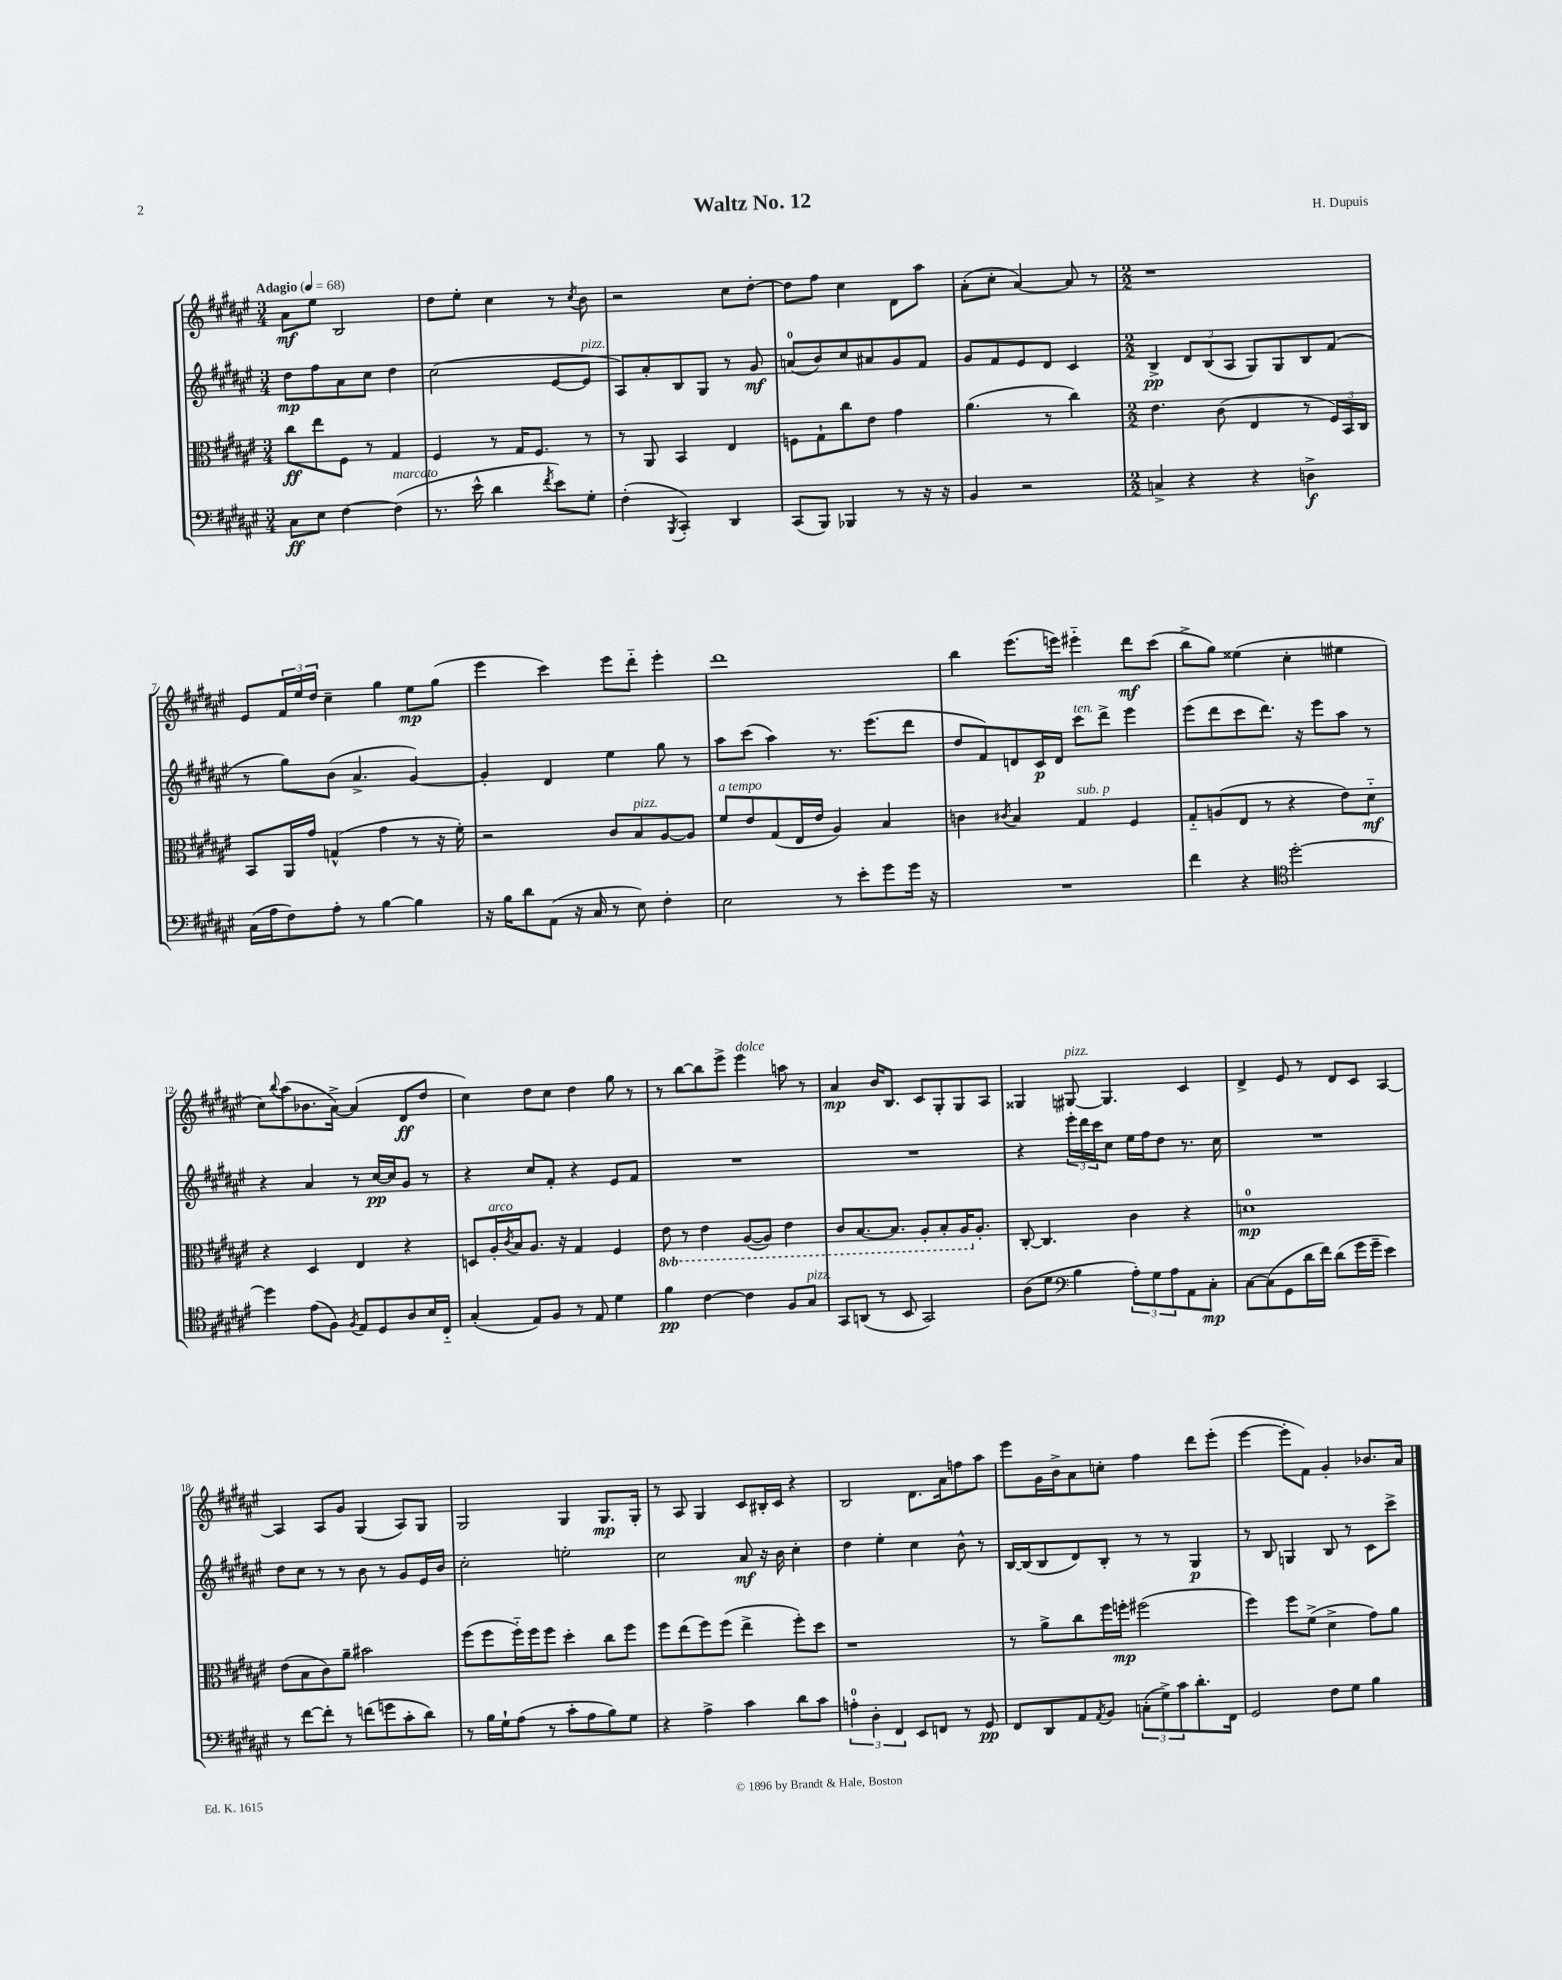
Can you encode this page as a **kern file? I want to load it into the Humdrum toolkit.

**kern	**kern	**kern	**kern
*staff4	*staff3	*staff2	*staff1
*clefF4	*clefC3	*clefG2	*clefG2
*k[f#c#g#d#a#e#]	*k[f#c#g#d#a#e#]	*k[f#c#g#d#a#e#]	*k[f#c#g#d#a#e#]
*M3/4	*M3/4	*M3/4	*M3/4
*MM68	*MM68	*MM68	*MM68
8C#\L	8cc#\L	8dd#\L	8a#\L
8E#\J	8ee#\	8ff#\	8ee#\J
[4F#\	8F#\J	8a#\	2B/
.	8r	8cc#\J	.
(4F#\]	4G#/	4dd#\	.
=	=	=	=
8.r	4F#/	(2cc#\	8dd#\L
.	.	.	8ee#'\J
16e#^^\	.	.	.
4d#\	8r	.	4cc#\
.	16G#/LK	.	.
.	8.F#/J	.	.
8qf#/	.	.	.
8e#\L)	.	[8e#/L	8r
.	.	.	8qcc#/
8G#'\J	8r	8e#/]J	8b\
=	=	=	=
(4F#'\	8r	8A#/L)	2r
.	8AA#/	8a#'/	.
8qBBB/	.	.	.
4CC#'/)	4BB/	8B/	.
.	.	8G#/J	.
4DD#/	4E#/	8r	8cc#\L
.	.	8g#/	[8dd#'\J
=	=	=	=
(8CC#/L	8F\L	(8a/L	8dd#\]L
8BBB/J)	8G#`\	8b/)	8ff#\J
4BBB-/	8cc#\	8cc#/	4cc#\
.	8e#\J	8a#/	.
8r	4g#\	8g#/	8d#\L
16r	.	8f#/J	8aa#\J
16r	.	.	.
=	=	=	=
4BB/	(4.a#\	8g#/L	(8a#'\L
.	.	8f#/	8cc#'\J
2r	.	8e#/	[4a#/)
.	8r	8d#/J	.
.	4cc#\)	4c#/	8a#/]
.	.	.	8r
=	=	=	=
*M2/2	*M2/2	*M2/2	*M2/2
4C^/	4.e#\	4B^/	1r
4r	.	12d#/L	.
.	.	(12B/	.
.	(8c#\	.	.
.	.	12A#/J	.
4r	4E#/	8G#/L)	.
.	.	8G#/	.
4D^\	8r	8B/	.
.	24F#/LL)	(8f#/J	.
.	24BB/	.	.
.	24C#/JJ	.	.
=	=	=	=
(16C#\LL	8BB/L	8r	8e#/L
16A#\J	.	.	.
8F#\)	16AA#/L	8gg#\L)	24f#/L
.	.	.	24ee#/
.	16g#/JJ	.	.
.	.	.	24dd#/JJ
8A#'\J	(4G^^/	(8b\J	4cc#~\
8r	.	4.a#^/	.
[4B\	4g#\	.	4gg#\
4B\]	8r	[4g#/)	8ee#\L
.	16r	.	(8gg#\J
.	16f#'\)	.	.
=	=	=	=
16r	2r	4g#'/]	4eee#\
16B\LK	.	.	.
8d#\	.	.	.
(8AA#\J	.	4d#/	4ccc#\)
16r	.	.	.
16C#/	.	.	.
8r	8c#/L	4ee#\	8eee#\L
8E#\)	8B/	.	8ddd#'~\J
4F#'\	[8A#/	8gg#\	4eee#'\
.	8A#/]J	8r	.
=	=	=	=
2E#\	8f#/L	8aa#\L	1ddd#
.	8e#/	(8ccc#\J	.
.	(8G#/	4aa#\)	.
.	16E#/L	.	.
.	16e#/JJ	.	.
8r	4A#/)	8.r	.
8e#'\L	.	.	.
.	.	(8.eee#\L	.
8g#\	4B/	.	.
16g#\Jk	.	8ddd#\J	.
16r	.	.	.
=	=	=	=
1r	4c\	8dd#/L	4bb\
.	.	8f#/)	.
.	8qc#/	.	.
.	4B/	8d/	(8.eee#\L
.	.	16c#/L	.
.	.	16d/JJ	16eee\Jk)
.	4G#/	8ccc#\L	4eee#'~\
.	.	8ddd#^\J	.
.	4F#/	4eee#\	8ddd#\L
.	.	.	(8ccc#\J
=	=	=	=
4f#\	8G#'~/L	(8eee#\L	8bb^\L
.	(8A/	8ddd#\	8gg#\J)
4r	8E#/J	8ccc#\	(4ee##\
.	8r	8.ddd#\J)	.
*clefC4	*	*	*
[2dd#'\	4r	.	4cc#'\
.	.	16r	.
.	.	8eee#\L	.
.	8e#\L)	8aa#\J	4ee#\
.	8d#'~\J	8r	.
=	=	=	=
4dd#\]	4r	4r	8cc#\L)
.	.	.	8qqbb/
.	.	.	(8aa#\
(8e#\L	4D#/	4a#/	8.b-\
8F#\J)	.	.	.
.	.	.	[16a#^\Jk)
8qF#/	.	.	.
8E#/L	4E#/	8r	(4a#/]
8D#/	.	[16cc#/LL	.
.	.	16cc#/]J	.
8A#/	4r	8g#/J	8d#/L
16B/L	.	8r	8dd#/J
16C#'~/JJ	.	.	.
=	=	=	=
(4G#'/	8D/L	4r	4cc#\)
.	16A#'/L	.	.
.	8qc#/	.	.
.	16B/J	.	.
8E#/L)	8.A#/J	8cc#/L	8dd#\L
8F#/J	.	8f#'/J	8cc#\J
.	16r	.	.
8r	4G#/	4r	4dd#\
8E#/	.	.	.
4d#\	4F#/	8e#/L	8gg#\
.	.	8f#/J	8r
=	=	=	=
4f#\	8E#\	1r	8r
.	8r	.	[8bb\L
[4c#\	4E#\	.	8bb\]
.	.	.	8eee#^\J
4c#\]	([8AA#/L	.	4eee#\
.	8AA#/]J)	.	.
8F#/L	4E#\	.	8aa\
8G#/J	.	.	8r
=	=	=	=
8GG#/L	8C#/L	1r	4a#/
(8AA/J	[8.BB/	.	.
8r	.	.	16b/LK
.	8.BB/]J	.	8.B/J
8BB/	.	.	.
2GG#/)	8AA#'/L	.	8c#/L
.	8BB'/	.	8G#'/
.	16AA#/K	.	8G#/
.	8.A#'/J	.	.
.	.	.	8A#/J
=	=	=	=
(8A#\L	[8C#'/	4r	4G##/
8d#\J	4.C#/]	.	.
*clefF4	*	*	*
4B\	.	24eee#'\LL	[8G#/
.	.	24ddd#\	.
.	.	24ccc#\J	.
.	.	8cc#\J	4.G#/]
12A#'\L)	4c#\	16ee#\LL	.
.	.	16ff#\J	.
12G#\	.	.	.
.	.	8dd#\J	.
12A#\	.	.	.
8AA#\	4r	8.r	4c#/
8C#'\J	.	.	.
.	.	16cc#\	.
=	=	=	=
[8C#\L	1d	1r	4d#^/
(8C#\]	.	.	.
8GG#\	.	.	8e#/
16d#\L	.	.	8r
16f#\JJ)	.	.	.
(8d#\L	.	.	8d#/L
16g#\L	.	.	8c#/J
16g#~\JJ	.	.	.
4e#\)	.	.	[4A#/
=	=	=	=
8r	(8e#\L	8dd#\L	4A#/]
[8f#\L	8B\	8cc#\J	.
8f#'\]J	8c#\)	8r	8A#/L
8r	8a#~\J	8r	8g#/J
(8f\L	2b#\	8b\	(4G#/
8g\	.	8r	.
8c#'\	.	8g#/L	8A#/L)
8d#\J)	.	16e#/L	8G#/J
.	.	16b/JJ	.
=	=	=	=
8r	(8ff#\L	2cc#'\	2G#/
16B\LL	8ff#\	.	.
16G#`\J	.	.	.
(8A#\J	16ff#'~\L)	.	.
.	16ff#\J	.	.
8r	8ff#\J	.	.
8c#'\L	4dd#'\	2ee'\	4G#/
8A#\	.	.	.
8B\)	8cc#\L	.	8.G#/L
8G#\J	8ff#\J	.	.
.	.	.	16G#'/Jk
=	=	=	=
4r	8ff#\L	2cc#\	8r
.	(8ee#\	.	8A#/
4A#^\	8ff#\)	.	4G#/
.	(8ff#\J	.	.
4c#\	4ee#^\	8a#/	8c#/L
.	.	16r	16B#'/L
.	.	16b\	16c#/JJ
8d#\L	8ff#'\L)	4cc#'\	4r
8c#\J	8dd#\J	.	.
=	=	=	=
6A'\	1r	4dd#\	2B/
6D#'\	.	.	.
.	.	4ee#'\	.
6FF#/	.	.	.
8EE#/L	.	4cc#\	8.d#\L
8FF/J	.	.	.
.	.	.	16a#\k
8r	.	8b^^\	8ff\
8GG#/	.	8r	8aa#\J
=	=	=	=
8FF#/L	8r	[16B/LL	8eee#\L
.	.	(16B/]J	.
8DD#/	8a#^\L	8B/	16g#\L
.	.	.	16b^\J
8AA#/	8cc#\	8d#/)	8a#\
8qAA#/	.	.	.
8BB/J	16ff#\L	8B'/J	8cc'\J
.	16ff'\JJ	.	.
(12C'\L	(2ff#\	8r	4ff#\
12G#^\)	.	.	.
.	.	8r	.
12c#\	.	.	.
8.d#'\	.	4G#/	8ddd#\L
.	.	.	(8eee#'\J
16FF#\Jk	.	.	.
=	=	=	=
2GG#/	4ff#\)	8r	[4eee#\
.	.	8B/	.
.	8ff#\L	4G/	8eee#'\]L
.	(8f#^\J	.	8f#\J)
8F#\L	4d#^\	8B/	4g#'/
8G#\J	.	8r	.
4B\	8g#\L)	8c#\L	8.b-/L
.	8a#\J	8ccc#^\J	.
.	.	.	16a#/Jk
==	==	==	==
*-	*-	*-	*-
